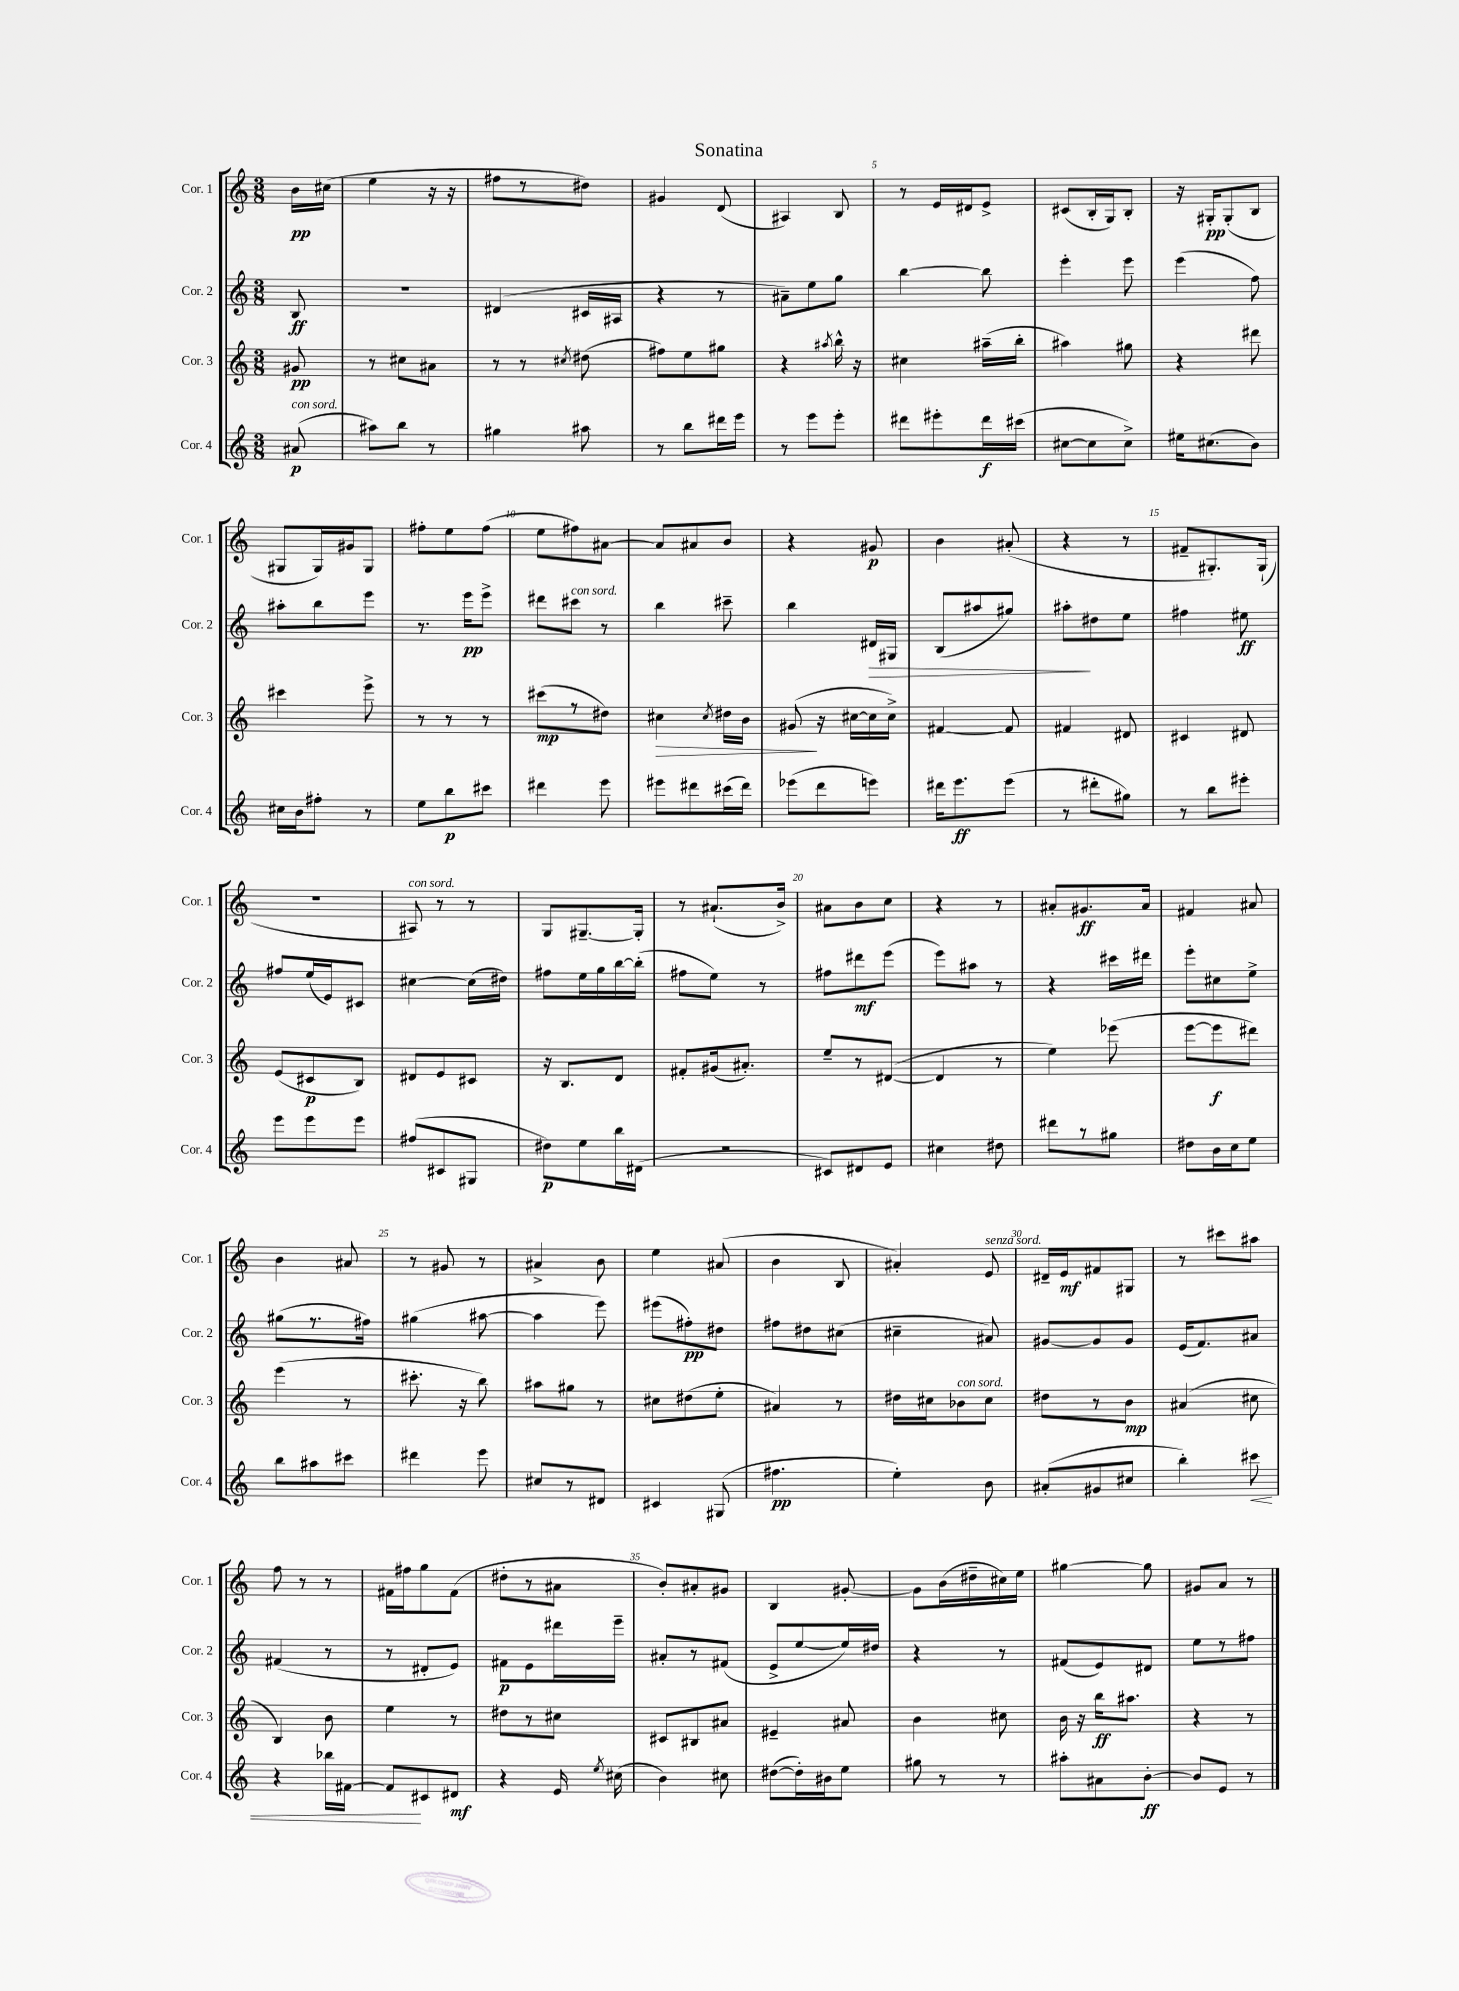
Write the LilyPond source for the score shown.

\header { title = "Sonatina" }
<<
\new StaffGroup <<
\new Staff = "s0" \with { instrumentName = "Cor. 1" shortInstrumentName = "Cor. 1" } {
    \clef treble \key c \major \numericTimeSignature \time 3/8 \partial 8
    \autoBeamOff b'16[\pp cis''16]( |
    e''4 r16 r16 |
    fis''8[ r8 dis''8]) |
    gis'4 d'8( |
    ais4) b8 |
    r8 e'16[ dis'16 e'8]-> |
    cis'8[( b16-. g16) b8]-. |
    r16 gis16[-.\pp gis8-.( b8] |
    gis8[ gis16) gis'16 gis8] |
    fis''8[-. e''8 fis''8]( |
    e''8[ fis''8) ais'8]~ |
    ais'8[ ais'8 b'8] |
    r4 gis'8\p |
    b'4 ais'8-.( |
    r4 r8 |
    fis'8[-- gis8.-.) gis16]-!( |
    R4. |
    ais8^\markup { \italic "con sord." }) r8 r8 |
    g8[ gis8.~-- gis16]-. |
    r8 ais'8.[-!( b'16]->) |
    ais'8[ b'8 c''8] |
    r4 r8 |
    ais'8[-. gis'8.\ff ais'16] |
    fis'4 ais'8 |
    b'4 ais'8 |
    r8 gis'8 r8 |
    ais'4-> b'8 |
    e''4 ais'8( |
    b'4 b8 |
    ais'4-.) e'8^\markup { \italic "senza sord." } |
    dis'16[-- e'16\mf fis'8 gis8] |
    r8 cis'''8[ ais''8] |
    f''8 r8 r8 |
    fis'16[ fis''16 g''8 fis'8]( |
    dis''8[-. r8 ais'8] |
    b'8[-.) ais'8-. gis'8] |
    b4 gis'8~-. |
    gis'8[ b'16( dis''16-- cis''16) e''16] |
    gis''4~ gis''8 |
    gis'8[ a'8] r8 \bar "|." |
}
\new Staff = "s1" \with { instrumentName = "Cor. 2" shortInstrumentName = "Cor. 2" } {
    \clef treble \key c \major \numericTimeSignature \time 3/8 \partial 8
    \autoBeamOff b8\ff |
    R4. |
    dis'4( cis'16[ ais16] |
    r4 r8 |
    ais'8[--) e''8 g''8] |
    b''4~ b''8 |
    e'''4-. e'''8 |
    e'''4( f''8) |
    ais''8[-. b''8 e'''8] |
    r8. e'''16[\pp e'''8]-> |
    dis'''8[ cis'''8]^\markup { \italic "con sord." } r8 |
    b''4 cis'''8-- |
    b''4 dis'16[\> gis16] |
    b8[( ais''8 gis''8]) |
    ais''8[-.\! dis''8 e''8] |
    fis''4 eis''8\ff |
    fis''8[ e''16( e'16) cis'8] |
    cis''4~ cis''16[( dis''16]) |
    fis''8[ e''16 g''16 b''16~ b''16]-.( |
    fis''8[ e''8]) r8 |
    fis''8[ dis'''8\mf e'''8]( |
    e'''8[) ais''8] r8 |
    r4 cis'''16[ dis'''16] |
    e'''8[-. cis''8 e''8]-> |
    gis''8[( r8. fis''16]) |
    gis''4( ais''8~ |
    ais''4 e'''8) |
    eis'''8[( fis''8-.\pp) dis''8] |
    fis''8[ dis''8 cis''8]( |
    cis''4-- ais'8) |
    gis'8[~ gis'8 gis'8] |
    e'16[( f'8.) ais'8] |
    fis'4( r8 |
    r8 dis'8[-. e'8]) |
    fis'8[\p e'8 dis'''16 e'''16]-- |
    ais'8[-. r8 fis'8]( |
    e'8[-> e''8~ e''16) dis''16] |
    r4 r8 |
    fis'8[( e'8) dis'8] |
    e''8[ r8 fis''8] \bar "|." |
}
\new Staff = "s2" \with { instrumentName = "Cor. 3" shortInstrumentName = "Cor. 3" } {
    \clef treble \key c \major \numericTimeSignature \time 3/8 \partial 8
    \autoBeamOff gis'8\pp |
    r8 cis''8[ ais'8] |
    r8 r8 \acciaccatura { cis''8 } dis''8( |
    fis''8[) e''8 gis''8] |
    r4 \acciaccatura { ais''8 } b''16-^ r16 |
    cis''4 ais''16[--( b''16]-. |
    ais''4) gis''8 |
    r4 dis'''8 |
    cis'''4 e'''8-> |
    r8 r8 r8 |
    cis'''8[\mp( r8 dis''8]) |
    cis''4\> \acciaccatura { cis''8 } dis''16[ b'16] |
    gis'8\!( r16 cis''16[~ cis''16 cis''16]->) |
    fis'4~ fis'8 |
    fis'4 dis'8 |
    cis'4 dis'8 |
    e'8[( cis'8\p b8]) |
    dis'8[ e'8 cis'8] |
    r16 b8.[ d'8] |
    fis'8[-. gis'16( ais'8.]-.) |
    e''8[-- r8 dis'8]~( |
    dis'4 r8 |
    e''4) ees'''8( |
    e'''8[~ e'''8\f dis'''8]) |
    e'''4( r8 |
    cis'''8.-. r16 b''8) |
    ais''8[ gis''8] r8 |
    cis''8[ dis''8( e''8]-. |
    ais'4) r8 |
    dis''16[ cis''16 bes'8^\markup { \italic "con sord." } cis''8] |
    dis''8[ r8 b'8]\mp |
    ais'4( cis''8 |
    b4) b'8 |
    e''4 r8 |
    dis''8[ r8 cis''8] |
    cis'8[ bis8 ais'8] |
    eis'4-- ais'8 |
    b'4 cis''8 |
    b'16 r16 b''16[\ff ais''8.] |
    r4 r8 \bar "|." |
}
\new Staff = "s3" \with { instrumentName = "Cor. 4" shortInstrumentName = "Cor. 4" } {
    \clef treble \key c \major \numericTimeSignature \time 3/8 \partial 8
    \autoBeamOff ais'8\p^\markup { \italic "con sord." }( |
    ais''8[) b''8] r8 |
    gis''4 ais''8 |
    r8 b''8[ dis'''16 e'''16] |
    r8 e'''8[ e'''8]-. |
    dis'''8[ eis'''8-. dis'''16\f cis'''16]( |
    cis''8[~ cis''8 cis''8]->) |
    eis''16[ cis''8.( b'8]) |
    cis''16[ b'16 fis''8]-. r8 |
    e''8[ b''8\p cis'''8] |
    dis'''4 e'''8 |
    eis'''8[ dis'''8 cis'''16( dis'''16]) |
    ees'''8[( d'''8 e'''8]) |
    dis'''16[ e'''8.\ff e'''8]( |
    r8 dis'''8[-. gis''8]) |
    r8 b''8[ eis'''8]-. |
    e'''8[ e'''8 e'''8] |
    fis''8[( cis'8 gis8] |
    dis''8[\p) e''8 b''16 dis'16]( |
    R4. |
    cis'8[) dis'8 e'8] |
    cis''4 dis''8 |
    dis'''8[ r8 gis''8] |
    dis''8[ b'16 c''16 e''8] |
    b''8[ ais''8 cis'''8] |
    dis'''4 e'''8 |
    cis''8[ r8 dis'8] |
    cis'4 gis8( |
    fis''4.\pp |
    e''4-.) b'8 |
    ais'8[-.( gis'8 cis''8] |
    b''4-.) cis'''8\< |
    r4 bes''16[ fis'16]~ |
    fis'8[\! cis'8 dis'8]\mf |
    r4 e'16 \acciaccatura { e''8 } cis''16( |
    b'4) cis''8 |
    dis''8[~( dis''16-.) bis'16 e''8] |
    gis''8 r8 r8 |
    ais''8[-. ais'8 b'8]~-.\ff |
    b'8[ e'8] r8 \bar "|." |
}
>>
>>
\layout { \context { \Score \override BarNumber.break-visibility = ##(#f #t #t) barNumberVisibility = #(every-nth-bar-number-visible 5) } }
